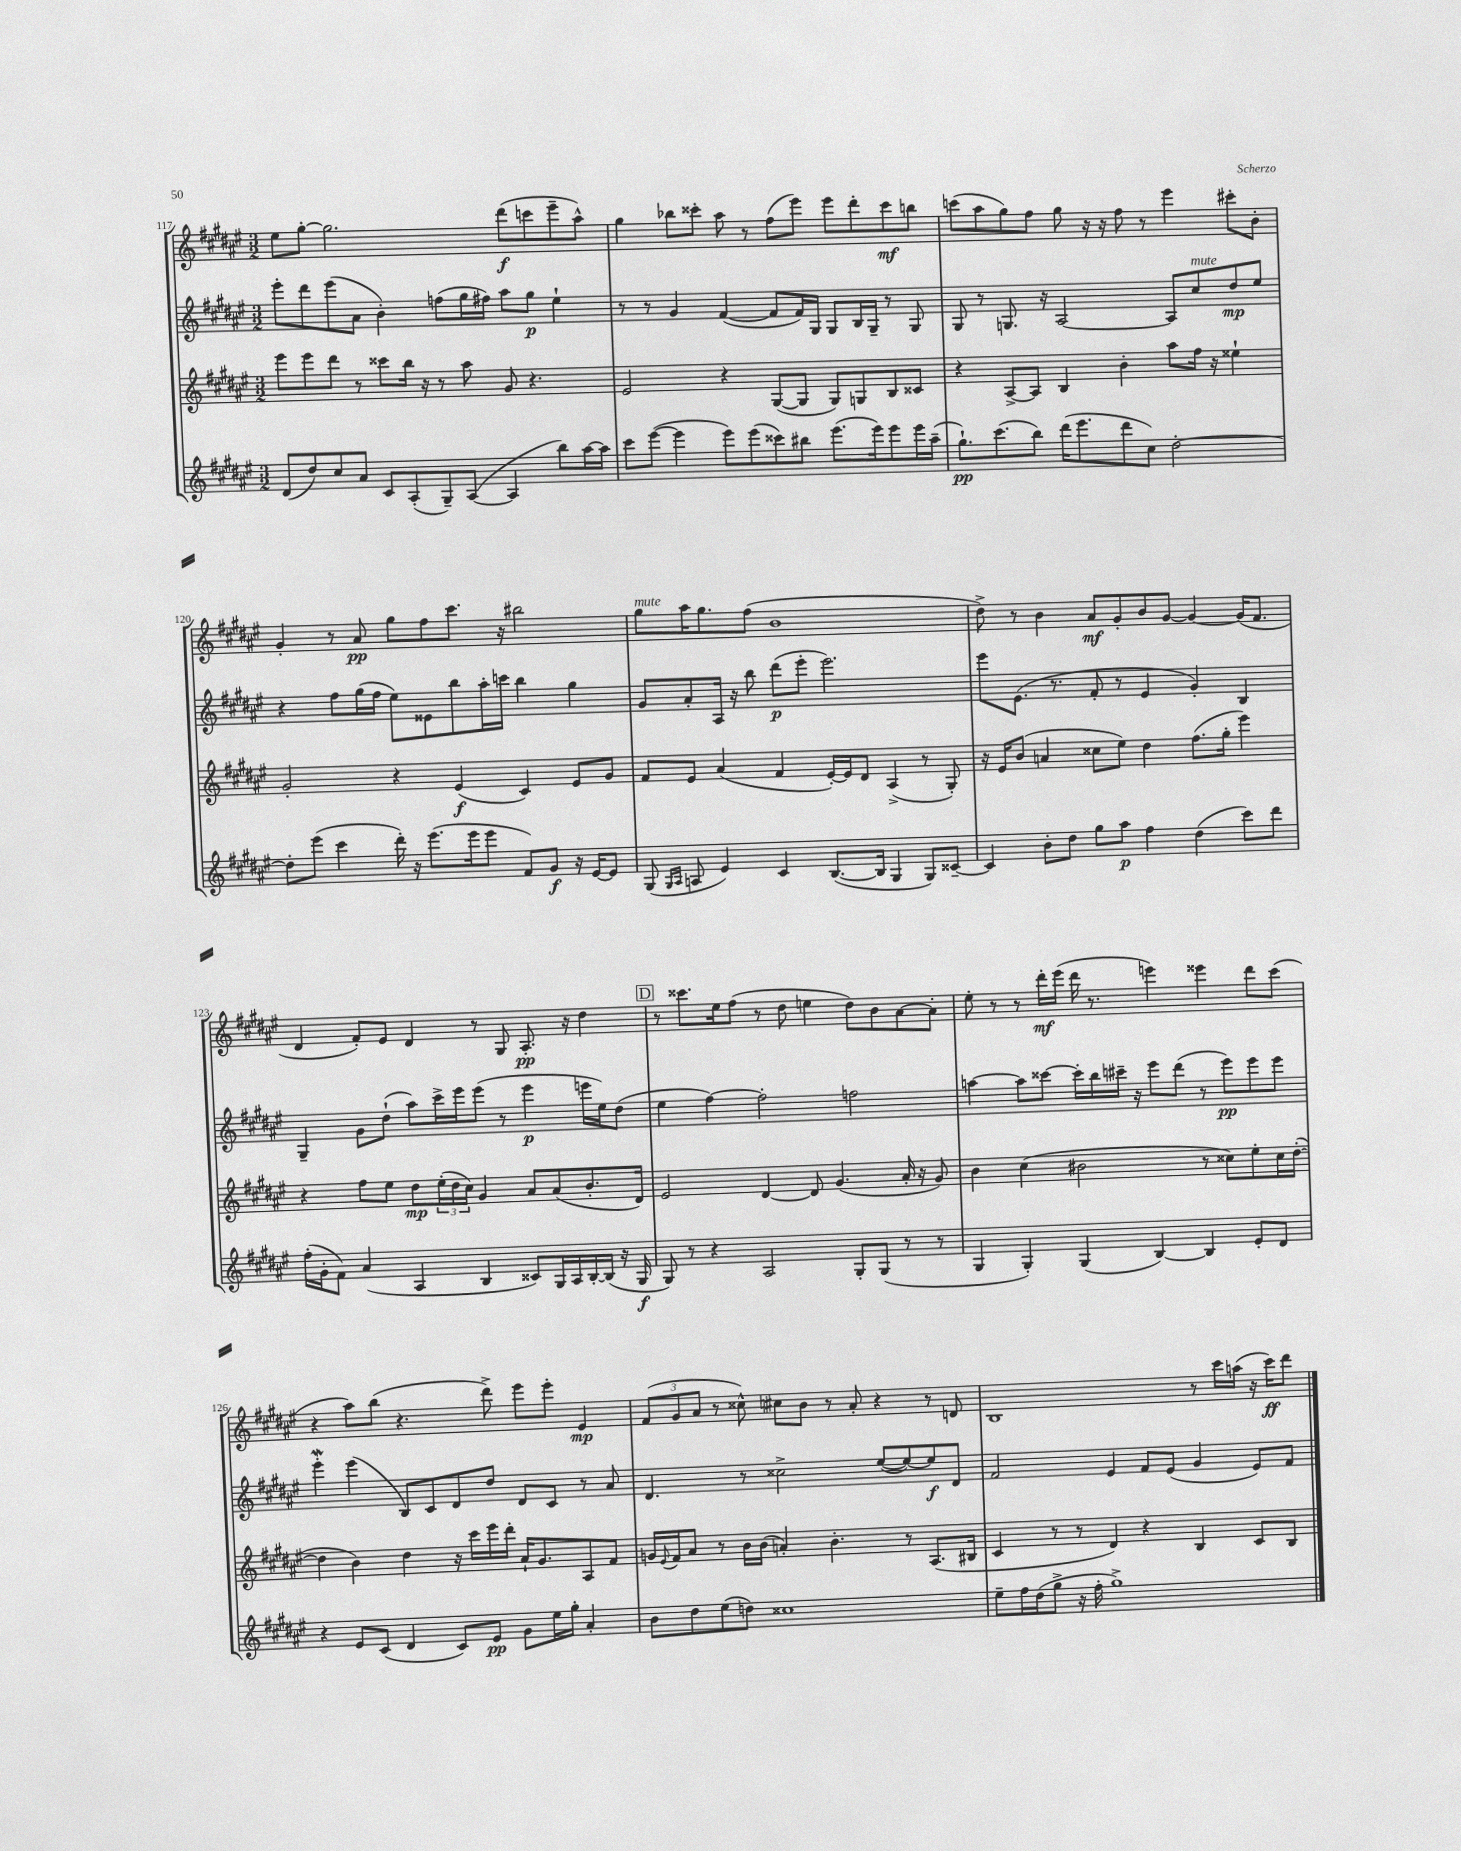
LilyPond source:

<<
\new StaffGroup <<
\new Staff = "s0" {
    \clef treble \key fis \major \numericTimeSignature \time 3/2
    eis''8 gis''8~-. gis''2. dis'''8\f( c'''8 eis'''8-- ais''8-^) |
    gis''4 bes''8 cisis'''8-. ais''8 r8 fis''8( eis'''8) eis'''8 dis'''8-. cisis'''8\mf b''8 |
    c'''8( ais''8 gis''8) fis''8 gis''8 r16 r16 fis''8 r8 eis'''4 cis'''8-. b'8-. |
    gis'4-. r8 ais'8\pp gis''8 fis''8 cis'''8. r16 bis''2 |
    gis''8^\markup { \italic "mute" } ais''16 gis''8. fis''8( b'1 |
    dis''8->) r8 b'4 ais'8\mf gis'8-. b'8 gis'8~ gis'4~ gis'16( fis'8. |
    dis'4 fis'8-.) eis'8 dis'4 r8 gis8 ais8.-.\pp r16 dis''4 |
    \mark \markup { \box "D" } r8 cisis'''8. eis''16 fis''8( r8 dis''8 e''4 dis''8) b'8 ais'8~ ais'8-. |
    eis''8-. r8 r8 dis'''16-.\mf eis'''16( dis'''16 r8. e'''4) eisis'''4 dis'''8 cis'''8( |
    r4 ais''8) b''8( r4. dis'''8->) eis'''8 eis'''8-. eis'4\mp |
    \tuplet 3/2 { fis'8( gis'8 ais'8 } r8 cisis''8-^) cis''8 b'8 r8 ais'8-. r4 r8 d'8 |
    b1 r8 cis'''16 a''16( r16 cis'''16\ff) dis'''8 \bar "|." |
}
\new Staff = "s1" {
    \clef treble \key fis \major \numericTimeSignature \time 3/2
    eis'''8-. dis'''8 eis'''8( ais'8 b'4-.) f''8( gis''16 fis''16) ais''8 gis''8\p eis''4-! |
    r8 r8 gis'4 fis'4~( fis'8 fis'16) gis16 gis8 b16 gis16-- r8 gis8 |
    gis8 r8 g8. r16 ais2~ ais8 cis''8^\markup { \italic "mute" } dis''8\mp eis''8 |
    r4 fis''8 gis''16( fis''16 eis''8) eisis'8 b''8 ais''16-. c'''16 b''4 gis''4 |
    gis'8 ais'8-. ais16 r16 b''8 dis'''8\p( eis'''8-. eis'''2.) |
    eis'''8 eis'8.( r8. fis'8-. r8 eis'4 gis'4-.) b4 |
    gis4-- gis'8 dis''8-!( ais''8) cis'''16-> eis'''16 eis'''8( r8 eis'''4\p e'''16 eis''16) dis''8( |
    \mark \markup { \box "D" } eis''4 fis''4~) fis''2-. f''2 |
    a''4~ a''8 cisis'''8~ cisis'''16-. b''16 cis'''16-- r16 eis'''8 dis'''8( r8 eis'''8\pp) eis'''8 eis'''8 |
    eis'''4-.\mordent eis'''4( b8) cis'8 dis'8 dis''8 dis'8 cis'8 r8 ais'8 |
    dis'4. r8 cisis''2-> eis''8~( eis''8~) eis''8\f dis'8 |
    fis'2 eis'4 fis'8 eis'8( gis'4 eis'8) fis'8 \bar "|." |
}
\new Staff = "s2" {
    \clef treble \key fis \major \numericTimeSignature \time 3/2
    eis'''8 eis'''8 dis'''8 r8 cisis'''8 b''16 r16 r8 ais''8 gis'8 r4. |
    eis'2 r4 gis8~( gis8 gis8) g8 b8 cisis'8 |
    r4 ais8~-> ais8 b4 b'4-. ais''8 fis''16 r16 eisis''4-! |
    gis'2-. r4 eis'4\f( cis'4) eis'8 gis'8 |
    fis'8 eis'8 ais'4( fis'4 eis'16~-.) eis'16 dis'8 ais4->( r8 gis8-.) |
    r16 eis'16 b'8( a'4 cisis''8 eis''8) dis''4 fis''8.( gis''16-. eis'''4) |
    r4 fis''8 eis''8 dis''8\mp \tuplet 3/2 { eis''16-.( dis''16 cis''16) } gis'4 ais'8 ais'8( b'8.-. dis'16) |
    \mark \markup { \box "D" } eis'2 dis'4~ dis'8 gis'4.( ais'16-. r16 gis'8) |
    b'4 cis''4( bis'2 r8 cisis''8) eis''8-. cisis''16 dis''16~-.( |
    dis''4 b'4) dis''4 r16 cis'''16 eis'''16 dis'''16-. ais'16-! gis'8. ais8 fis'8 |
    g'16 \appoggiatura { eis'8 } fis'16 ais'8 r8 b'16 b'16( a'4-.) b'4.-. r8 ais8.( bis16 |
    cis'4 r8 r8 dis'4) r4 b4 cis'8 b8 \bar "|." |
}
\new Staff = "s3" {
    \clef treble \key fis \major \numericTimeSignature \time 3/2
    dis'8( dis''8) cis''8 ais'8 cis'8 ais8-.( gis8--) ais8~( ais4 b''8) ais''16~ ais''16 |
    cis'''8 eis'''8~( eis'''4 eis'''8) eis'''8( cisis'''8) bis''8 eis'''8.( eis'''16) eis'''8 eis'''16 ais''16--( |
    gis''8.-!\pp) cis'''8.( b''8) dis'''16( eis'''8. dis'''8 cis''8) dis''2~-. |
    dis''8-. eis'''8( cis'''4 dis'''16-.) r16 eis'''8.( eis'''16 eis'''8 fis'8) gis'8\f r16 eis'16~ eis'8 |
    gis8( \grace { gis16 ais16 } a8 eis'4) cis'4 b8.~( b16 gis4 gis8) cisis'8~-- |
    cisis'4 b'8-. dis''8 gis''8 ais''8\p fis''4 dis''4( cis'''8) dis'''8 |
    fis''16-.( gis'16-. fis'8) ais'4( ais4 b4 cisis'8) gis16 ais16 b16~-. b16( r16 gis16\f |
    \mark \markup { \box "D" } gis8) r8 r4 ais2 gis8-. gis8( r8 r8 |
    gis4 gis4-.) gis4( b4~) b4 eis'8-. dis'8 |
    r4 eis'8 cis'8( dis'4 cis'8) eis'8\pp gis'8 eis''16 gis''16-. ais'4-. |
    b'8 dis''8 eis''8( d''8) cisis''1 |
    eis''8-- fis''16 dis''16( gis''8-> r16 fis''16-. gis''1->) \bar "|." |
}
>>
>>
\layout { \context { \Score currentBarNumber = #117 } }
